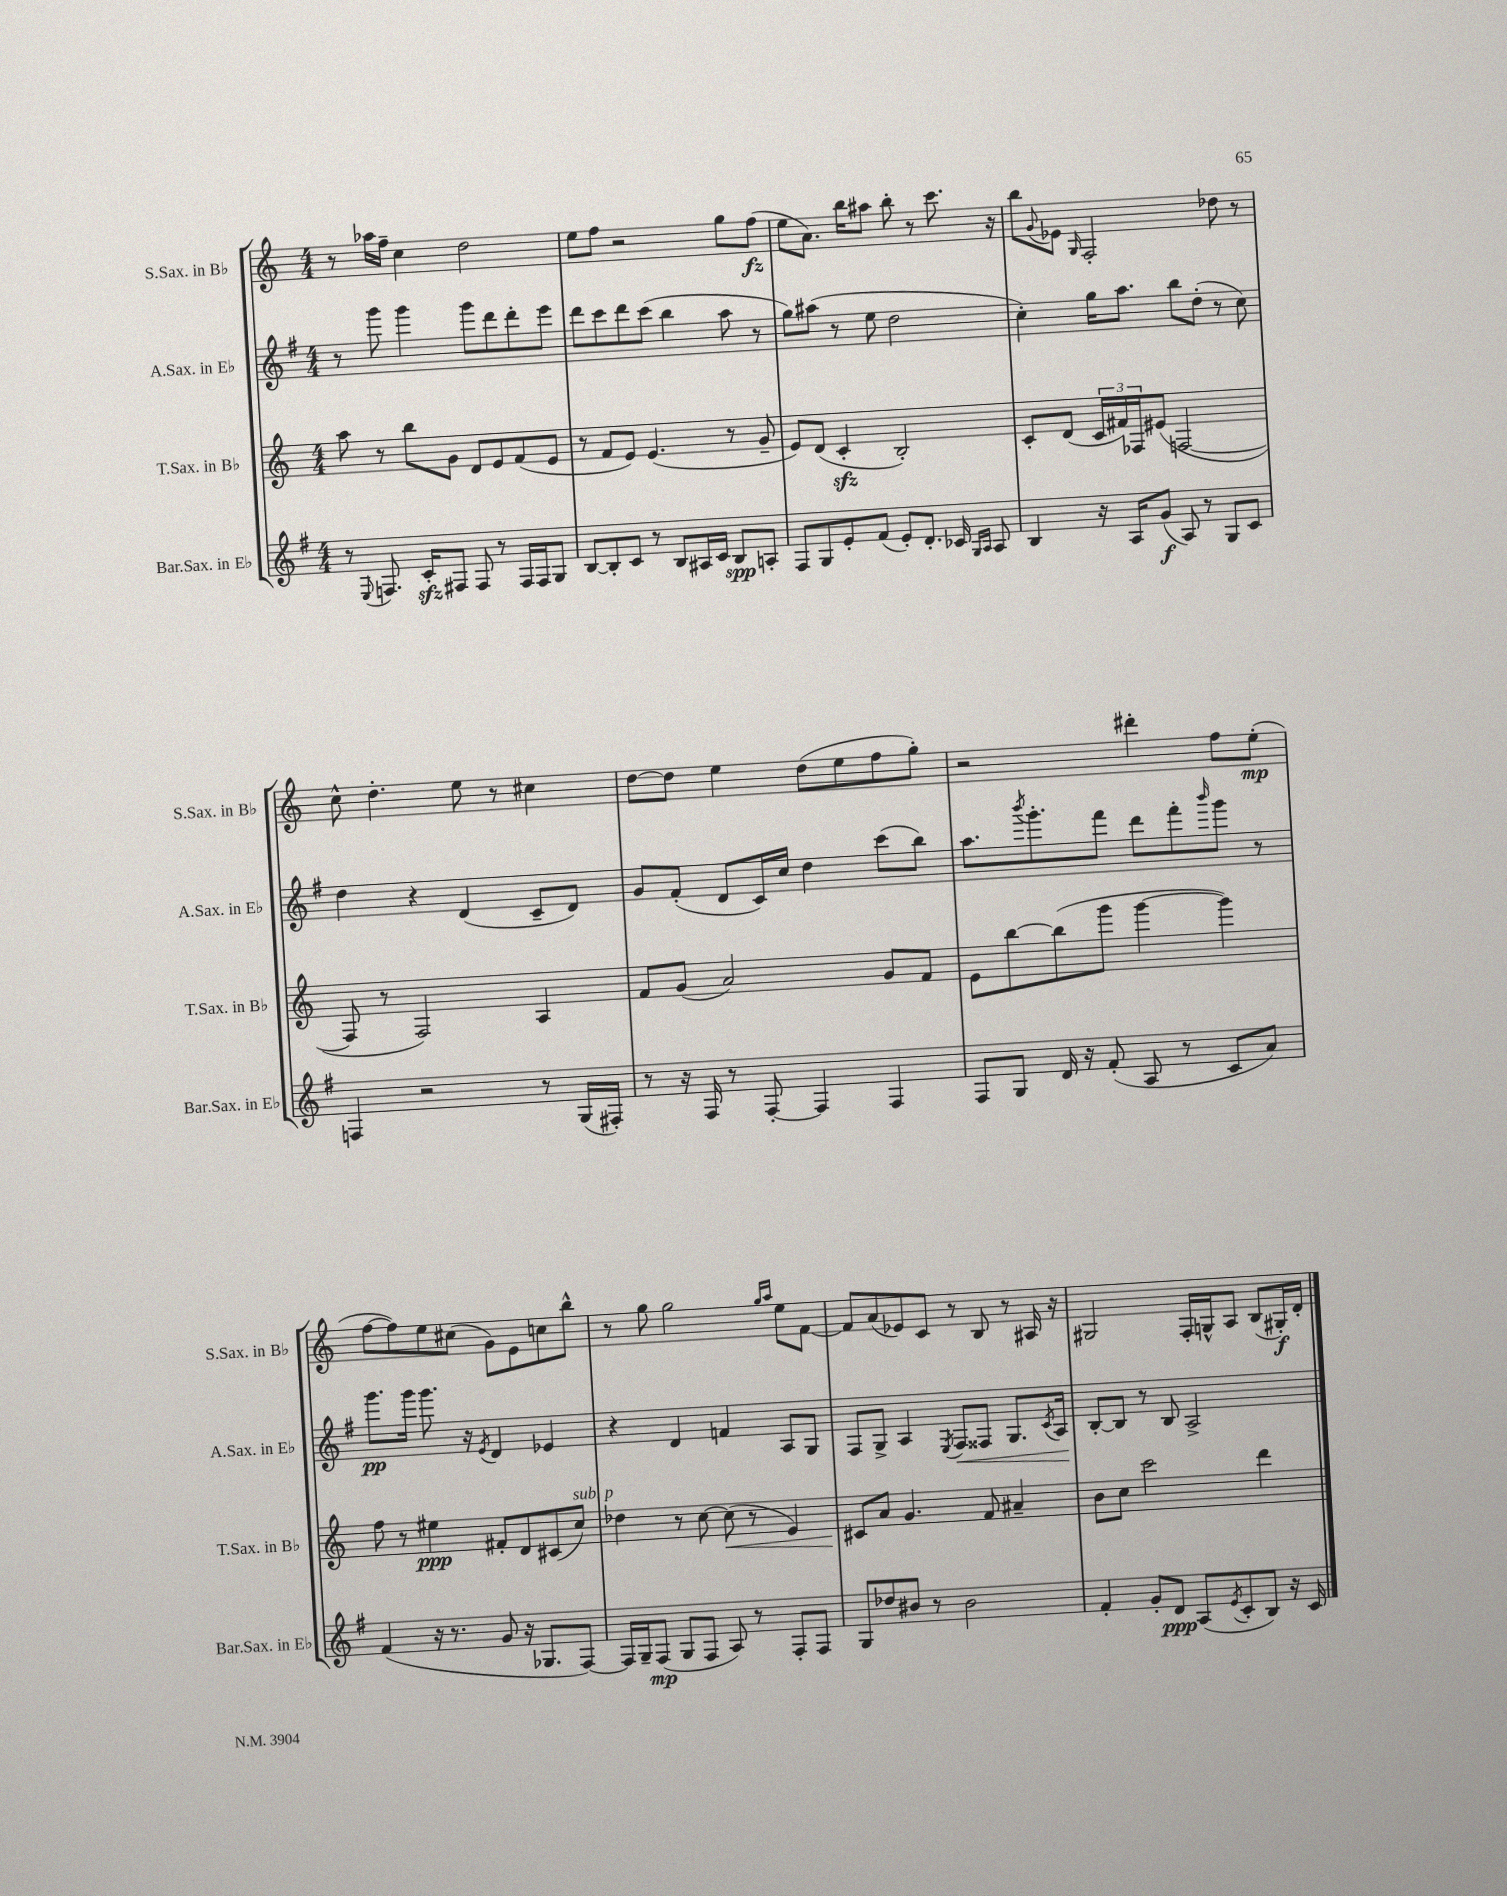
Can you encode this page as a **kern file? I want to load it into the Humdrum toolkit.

**kern	**kern	**kern	**kern
*staff4	*staff3	*staff2	*staff1
*clefG2	*clefG2	*clefG2	*clefG2
*k[f#]	*k[]	*k[f#]	*k[]
*M4/4	*M4/4	*M4/4	*M4/4
8r	8aa\	8r	8r
8qqE/	.	.	.
8.F/	8r	8ggg\	16aa-\LL
.	.	.	16ff~\JJ
.	8bb\L	4ggg\	4cc\
16c'/LK	.	.	.
8F#/J	8g\J	.	.
8F#/	8d/L	8ggg\L	2dd\
8r	8e/	8ddd\	.
16F#/LL	(8f/	8ddd'\	.
16F#/J	.	.	.
8G/J	8e/J	8eee\J	.
=	=	=	=
[8B/L	8r	8ddd\L	8ee\L
8B'/]	8f/L	8ccc\	8ff\J
8c/J	8e/J)	8ddd\	2r
8r	(4.e/	(8ccc\J	.
8B/L	.	4bb\	.
16A#/L	.	.	.
16c/JJ	.	.	.
8B/L	8r	8aa\	8gg\L
8A'/J	8g~/	8r	(8ff\J
=	=	=	=
8F#/L	8e/L)	8gg\L)	8ee\L
8G/	(8d/J	(8aa#\J	8.a\J)
8e'/	4c'/	8r	.
.	.	.	16bb\LK
(8f#/J	.	8ee\	8aa#\J
8e'/L)	2B'/)	2dd\	8bb'\
8.d'/J	.	.	8r
.	.	.	8.ccc\
16c-/	.	.	.
16qqG/LL	.	.	.
16qqA/JJ	.	.	.
8A/	.	.	.
.	.	.	16r
=	=	=	=
4B/	8c'/L	4cc'\)	8bb\L
.	.	.	8qqg/
.	(8d/J	.	8e-\J
.	.	.	16qqG/
16r	24c/LL	16gg\LK	2F'/
.	24f#/)	.	.
16A/LK	.	8.aa\J	.
.	24F-/J	.	.
(8g/J	(8e#/J	.	.
8A/)	[2F/	8bb\L	.
8r	.	(8dd'\J	.
8G/L	.	8r	8dd-\
8c/J	.	8cc\)	8r
=	=	=	=
4F/	8F/]	4dd\	8cc^^\
.	8r	.	4.dd'\
2r	2F/)	4r	.
.	.	(4d/	8ee\
.	.	.	8r
8r	4A/	8c~/L	4cc#\
(16G/LL	.	8d/J)	.
16F#'/JJ)	.	.	.
=	=	=	=
8r	8f/L	8g/L	[8dd\L
16r	(8g/J	(8f#'/J	8dd\]J
16F#/	.	.	.
8r	2a/)	8d/L	4ee\
[8F#'/	.	16c/L)	.
.	.	16cc/JJ	.
4F#/]	.	4dd\	(8dd\L
.	.	.	8ee\
4F#/	8g/L	(8ccc\L	8ff\
.	8f/J	8bb\J)	8gg'\J)
=	=	=	=
8F#/L	8e\L	8.aa\L	2r
8G/J	[8bb\	.	.
.	.	8qbbb/	.
.	.	8.ggg'\	.
16d/	(8bb\]	.	.
16r	.	.	.
(8f#'/	8ggg\J	8fff#\J	.
8A/	[4ggg\	8ddd\L	4ddd#'\
8r	.	8fff#'\	.
.	.	16qqbbb/	.
8c/L	4ggg\])	8ggg\J	8ff\L
8a/J)	.	8r	(8ee'\J
=	=	=	=
(4f#/	8ff\	8.ggg\L	[8ff\L
.	8r	.	8ff\])
.	.	16ggg\Jk	.
16r	4ee#\	8.ggg\	8ee\
8.r	.	.	.
.	.	.	(8cc#\J
.	.	16r	.
.	.	8qe/	.
8g/	8f#'/L	4d/	8g\L)
16r	8d/	.	8e\
8.G-/L	.	.	.
.	(8c#/	4e-/	8cc\
[8F#/J)	8cc/J)	.	8bb^^\J
=	=	=	=
16F#/]LL	4dd-\	4r	8r
16G~/J	.	.	.
(8F#/J	.	.	8gg\
8G/L	8r	4d/	2gg\
8F#/J	[8cc\	.	.
8A/)	(8cc\]	4f/	.
8r	8r	.	.
.	.	.	16qqgg/LL
.	.	.	16qqaa/JJ
8F#'/L	4e/)	8A/L	8ee\L
8F#/J	.	8G/J	[8f\J
=	=	=	=
8G/L	8c#/L	8F#/L	8f/]L
8dd-/	8a/J	8G^/J	(8a/
8b#/J	4.g/	4A/	8e-/)
8r	.	.	8c/J
.	.	8qE/	.
2b#\	.	8F#/L	8r
.	8f/	8F##/J	8B/
.	4a#~/	8.G/L	8r
.	.	.	16A#/
.	.	8qc/	.
.	.	16A/Jk	16r
=	=	=	=
4f#'/	8b\L	[8B'/L	2G#/
.	8cc\J	8B/]J	.
8g'/L	2ccc\	8r	.
8d/J	.	8B/	.
(8A/L	.	2A^/	16F'/LL
.	.	.	16G^^/J
8qe/	.	.	.
8c'/	.	.	8A/J
8B/J)	4ddd\	.	(8B/L
16r	.	.	16G#'/L)
16c/	.	.	16d'/JJ
==	==	==	==
*-	*-	*-	*-
